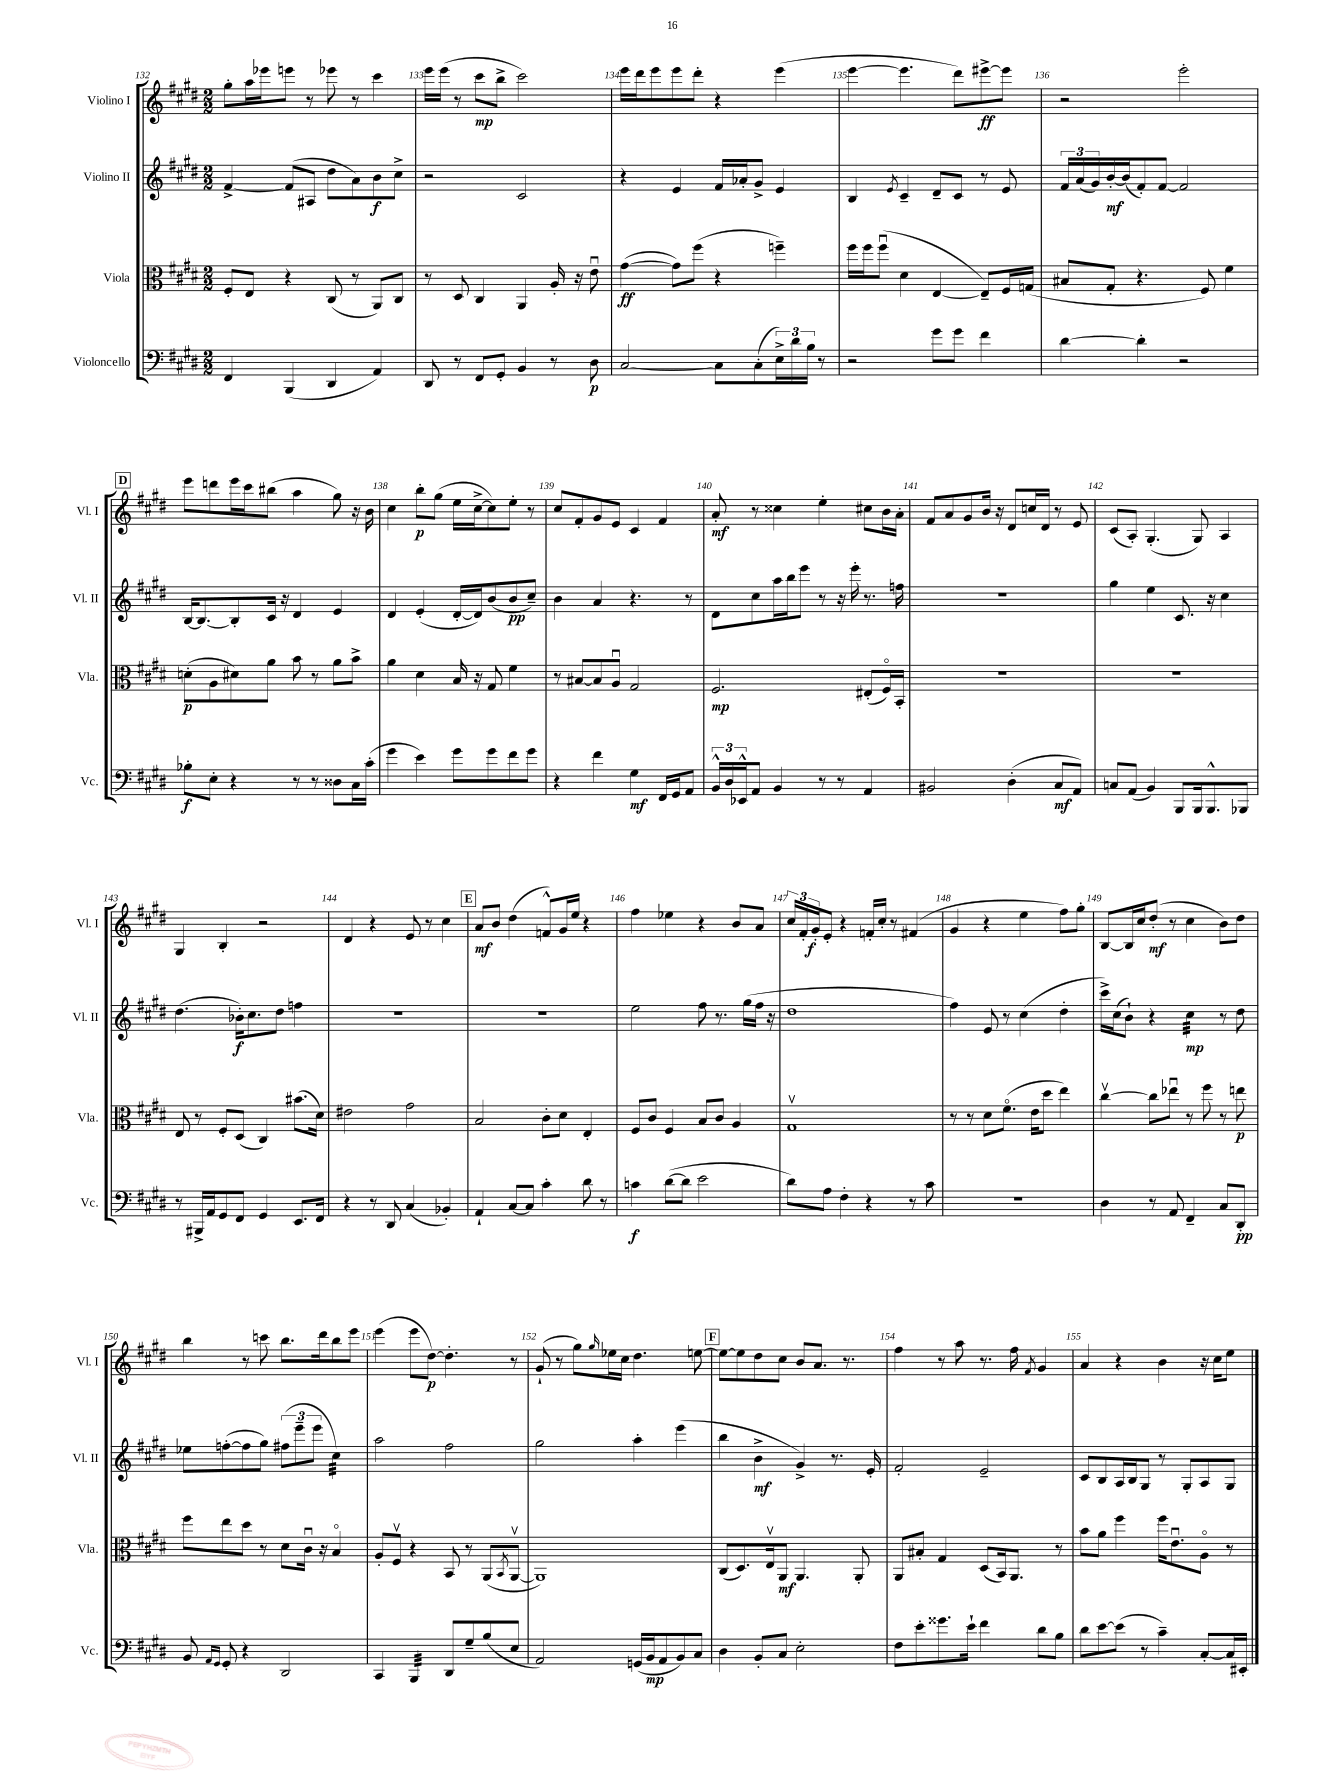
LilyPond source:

<<
\new StaffGroup <<
\new Staff = "s0" \with { instrumentName = "Violino I" shortInstrumentName = "Vl. I" } {
    \clef treble \key e \major \numericTimeSignature \time 2/2
    gis''8-. a''16 ees'''16 e'''8 r8 ees'''8 r8 cis'''4 |
    e'''16 e'''16( r8 cis'''8\mp b''8-> cis'''2) |
    e'''16 dis'''16 e'''8 e'''8 dis'''8-. r4 e'''4( |
    e'''4~ e'''4. dis'''8) eis'''8~->\ff eis'''8 |
    r2 e'''2-. |
    \mark \markup { \box "D" } e'''8 d'''8 e'''16 cis'''16 bis''8( a''4 gis''8) r16 b'16 |
    cis''4 b''8-.\p gis''8( e''16 cis''16~-> cis''8) e''8-. r8 |
    cis''8 fis'8-. gis'8 e'8 cis'4 fis'4 |
    a'8-.\mf r8 cisis''4 e''4-. cis''8 b'16 a'16-. |
    fis'8 a'8 gis'8 b'16 r16 dis'8 c''16 dis'16 r8 e'8 |
    cis'8( a8-.) gis4.-.( gis8) a4 |
    gis4 b4-. r2 |
    dis'4 r4 e'8 r8 cis''4 |
    \mark \markup { \box "E" } a'8\mf b'8 dis''4( f'8-^) gis'16 e''16 r4 |
    fis''4 ees''4 r4 b'8 a'8 |
    \tuplet 3/2 { cis''16 fis'16-. gis'16-.\f } e'8-. r4 f'16-. cis''16-. r8 fis'4( |
    gis'4 r4 e''4 fis''8) gis''8-. |
    b8~ b16 cis''16 dis''8-.\mf( r8 cis''4 b'8) dis''8 |
    b''4 r8 c'''8 b''8. dis'''16 b''8 e'''8 |
    e'''4( e'''8 dis''8~\p) dis''4.-. r8 |
    gis'8-!( r8 gis''8) \grace { gis''16 } ees''16 cis''16 dis''4. e''8~ |
    \mark \markup { \box "F" } e''8~ e''8 dis''8 cis''8 b'8 a'8. r8. |
    fis''4 r8 a''8 r8. fis''16 \acciaccatura { fis'8 } gis'4 |
    a'4 r4 b'4 r16 cis''16 e''8 \bar "|." |
}
\new Staff = "s1" \with { instrumentName = "Violino II" shortInstrumentName = "Vl. II" } {
    \clef treble \key e \major \numericTimeSignature \time 2/2
    fis'4~-> fis'8( ais8 dis''8 a'8) b'8\f cis''8-> |
    r2 cis'2 |
    r4 e'4 fis'16 aes'16-. gis'8-> e'4 |
    b4 \acciaccatura { e'8 } cis'4-- dis'8-- cis'8 r8 e'8 |
    \tuplet 3/2 { fis'16 a'16( gis'16) } b'16~-.\mf b'16( fis'8-.) fis'8~ fis'2 |
    \mark \markup { \box "D" } b16~ b8.~ b8-. cis'16 r16 dis'4 e'4 |
    dis'4 e'4-.( dis'16~-. dis'16) b'8( b'8\pp cis''8--) |
    b'4 a'4 r4. r8 |
    dis'8 cis''8 a''16 b''16 e'''8 r8 r16 e'''16-. r8. f''16 |
    R1 |
    gis''4 e''4 cis'8. r16 cis''4 |
    dis''4.( bes'16-.\f) cis''8. dis''8 f''4 |
    R1 |
    \mark \markup { \box "E" } R1 |
    e''2 fis''8 r8. gis''16( fis''16 r16 |
    dis''1 |
    fis''4) e'8 r8 cis''4( dis''4-. |
    cis'''16->) cis''16( b'8-!) r4 cis''4:32\mp r8 dis''8 |
    ees''8 f''8~-.( f''8 gis''8) \tuplet 3/2 { fis''8( e'''8-- e'''8 } cis''4:32) |
    a''2 fis''2 |
    gis''2 a''4-. e'''4( |
    \mark \markup { \box "F" } b''4 b'4->\mf gis'4->) r8. e'16-. |
    fis'2-. e'2-- |
    cis'8 b8 a16 b16 gis8 r8 gis8-. a8 gis8 \bar "|." |
}
\new Staff = "s2" \with { instrumentName = "Viola" shortInstrumentName = "Vla." } {
    \clef alto \key e \major \numericTimeSignature \time 2/2
    fis8-. e8 r4 cis8( r8 a,8) cis8 |
    r8 dis8 cis4 a,4 a16-. r16 e'8\downbow |
    gis'4~\ff( gis'8) fis''8( r4 f''4--) |
    fis''16 fis''16 fis''8\downbow( dis'4 e4~ e8--) fis16 g16( |
    bis8 gis8-. r4. fis8) fis'4 |
    \mark \markup { \box "D" } d'8-.\p( a8 dis'8) a'8 b'8 r8 a'8 b'8-> |
    a'4 dis'4 b16 r16 gis8 fis'4 |
    r8 bis8~ bis8 a8\downbow gis2 |
    fis2.\mp eis8-.( fis16\flageolet) b,16-. |
    R1 |
    R1 |
    e8 r8 fis8-. dis8( cis4) bis'8.( dis'16) |
    eis'2 gis'2 |
    \mark \markup { \box "E" } b2 cis'8-. dis'8 e4-. |
    fis8 cis'8 fis4 b8 cis'8 a4 |
    gis1\upbow |
    r8 r8 dis'8 fis'8.\flageolet( e'16 dis''8 e''4) |
    cis''4~\upbow cis''8 ees''8\downbow r8 fis''8 r8 e''8\p |
    fis''8 e''8 dis''8 r8 dis'8 cis'16\downbow r16 b4\flageolet |
    a8-. fis8\upbow r4 b,8 r8 a,8( \acciaccatura { b,8 } a,8~\upbow |
    a,1) |
    \mark \markup { \box "F" } cis8( dis8.) e16\upbow a,8\mf a,4. a,8-. |
    a,8 bis8-. gis4 dis8( b,16) a,8. r8 |
    b'8 a'8 fis''4 fis''16 e'8.\downbow a8\flageolet r8 \bar "|." |
}
\new Staff = "s3" \with { instrumentName = "Violoncello" shortInstrumentName = "Vc." } {
    \clef bass \key e \major \numericTimeSignature \time 2/2
    fis,4 b,,4( dis,4 a,4) |
    dis,8 r8 fis,8 gis,8-. b,4 r8 dis8\p |
    cis2~ cis8 cis8-.( \tuplet 3/2 { e16->) dis'16 b16 } r8 |
    r2 gis'8 gis'8 fis'4 |
    dis'4~ dis'4-. r2 |
    \mark \markup { \box "D" } bes8-.\f e8-. r4 r8 r8 disis8 cis16 cis'16-.( |
    gis'4 e'4) gis'8 gis'8 fis'8 gis'8 |
    r4 fis'4 gis4\mf fis,16 gis,16 a,8 |
    \tuplet 3/2 { b,16-^ dis16 ees,16-^ } a,8 b,4 r8 r8 a,4 |
    bis,2 dis4-.( cis8\mf a,8) |
    c8 a,8( b,4) b,,8 b,,16 b,,8.-^ bes,,8 |
    r8 bis,,16-> a,16 gis,8 fis,8 gis,4 e,8. fis,16 |
    r4 r8 dis,8 cis4( bes,4-.) |
    \mark \markup { \box "E" } a,4-! cis8~ cis8 cis'4-. dis'8 r8 |
    c'4\f dis'8~( dis'8 e'2 |
    dis'8) a8 fis4-. r4 r8 cis'8 |
    r1 |
    dis4 r8 a,8 fis,4-- cis8 dis,8-.\pp |
    b,8 \grace { a,16 gis,16 } gis,8-. r4 dis,2 |
    cis,4 b,,4:32 dis,8 gis8-- b8( e8 |
    a,2) g,16( b,16\mp a,8 b,8) cis8 |
    \mark \markup { \box "F" } dis4 b,8-. cis8 e2-. |
    fis8 e'8-. gisis'8. e'16-! fis'4 dis'8 b8 |
    dis'8 e'8~ e'8( r8 cis'4--) cis8~-. cis16 eis,16-. \bar "|." |
}
>>
>>
\layout { \context { \Score currentBarNumber = #132 \override BarNumber.break-visibility = ##(#f #t #t) barNumberVisibility = #all-bar-numbers-visible } }
